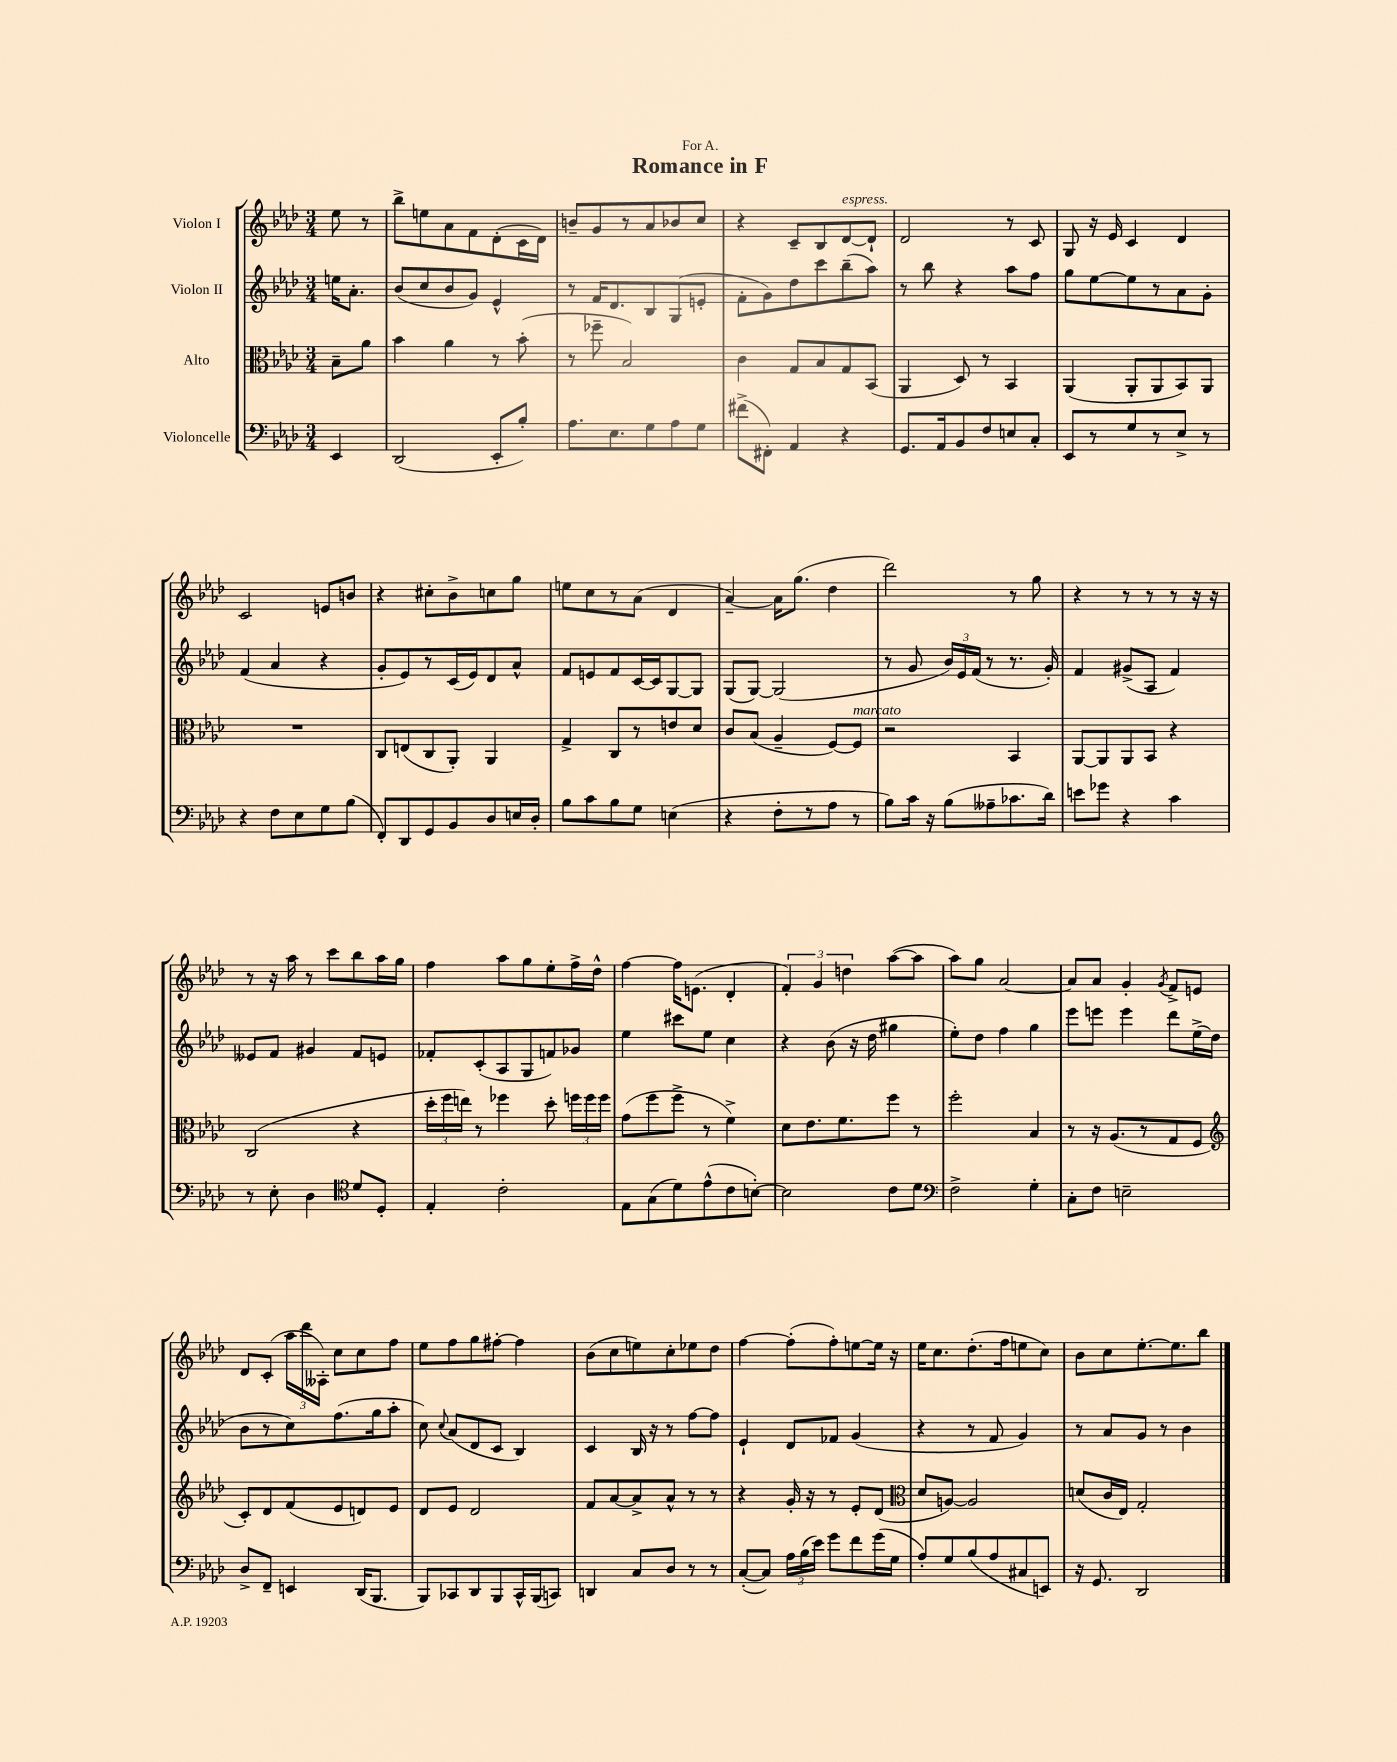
\header { title = "Romance in F" dedication = "For A." }
<<
\new StaffGroup <<
\new Staff = "s0" \with { instrumentName = "Violon I" } {
    \clef treble \key aes \major \numericTimeSignature \time 3/4 \partial 4
    \autoBeamOff ees''8 r8 |
    bes''8[-> e''8 aes'8 f'8 des'8-.( c'16 des'16]) |
    b'8[-- g'8 r8 aes'8 bes'8 c''8] |
    r4 c'8[-- bes8 des'8~^\markup { \italic "espress." } des'8]-! |
    des'2 r8 c'8 |
    g8 r16 ees'16 c'4 des'4 |
    c'2 e'8[ b'8] |
    r4 cis''8[-. bes'8-> c''8 g''8] |
    e''8[ c''8 r8 aes'8]( des'4 |
    aes'4~--) aes'16[ g''8.]( des''4 |
    des'''2) r8 g''8 |
    r4 r8 r8 r8 r16 r16 |
    r8 r16 aes''16 r8 c'''8[ bes''8 aes''16 g''16] |
    f''4 aes''8[ g''8 ees''8-. f''16-> des''16]-^ |
    f''4~ f''16[ e'8.]( des'4-. |
    \tuplet 3/2 { f'4-.) g'4 d''4 } aes''8[~( aes''8] |
    aes''8[) g''8] aes'2~ |
    aes'8[ aes'8] g'4-. \acciaccatura { g'8 } f'8[-> e'8] |
    des'8[ c'8]-.( \tuplet 3/2 { aes''16[ des'''16 aeses16]-.) } c''8[ c''8 f''8] |
    ees''8[ f''8 g''8 fis''8]~-. fis''4 |
    bes'8[( c''8 e''8) c''8-. ees''8 des''8] |
    f''4~ f''8[-.( f''8-.) e''8~ e''16] r16 |
    ees''16[ c''8. des''8.-.( f''16 e''8 c''8]) |
    bes'8[ c''8 ees''8.~-. ees''8. bes''8] \bar "|." |
}
\new Staff = "s1" \with { instrumentName = "Violon II" } {
    \clef treble \key aes \major \numericTimeSignature \time 3/4 \partial 4
    \autoBeamOff e''16[ aes'8.]-. |
    bes'8[( c''8 bes'8 g'8]) ees'4-^ |
    r8 f'16[ des'8. bes8 g8( e'8]-. |
    f'8[-. g'8) des''8 c'''8 bes''8--( aes''8]) |
    r8 bes''8 r4 aes''8[ f''8] |
    g''8[ ees''8~ ees''8 r8 aes'8 g'8]-. |
    f'4( aes'4 r4 |
    g'8[-. ees'8) r8 c'16( ees'16) des'8 aes'8]-^ |
    f'8[ e'8 f'8 c'16~ c'16 g8~ g8] |
    g8[( g8]~) g2( |
    r8 g'8 \tuplet 3/2 { bes'16[) ees'16 f'16]( } r8 r8. g'16-.) |
    f'4 gis'8[->( aes8] f'4) |
    eeses'8[ f'8] gis'4 f'8[ e'8] |
    fes'8[-. c'8-.( aes8 g8 f'8) ges'8] |
    ees''4 cis'''8[ ees''8] c''4 |
    r4 bes'8( r16 des''16 gis''4 |
    ees''8[-.) des''8] f''4 g''4 |
    ees'''8[ e'''8] e'''4 des'''8[ ees''16->( des''16] |
    bes'8[ r8 c''8) f''8.( g''16 aes''8]-. |
    c''8) \appoggiatura { c''8 } aes'8[( des'8 c'8] bes4) |
    c'4 bes16 r16 r8 f''8[~ f''8] |
    ees'4-! des'8[ fes'8] g'4( |
    r4 r8 f'8 g'4) |
    r8 aes'8[ g'8] r8 bes'4 \bar "|." |
}
\new Staff = "s2" \with { instrumentName = "Alto" } {
    \clef alto \key aes \major \numericTimeSignature \time 3/4 \partial 4
    \autoBeamOff bes8[-- aes'8] |
    bes'4 aes'4 r8 bes'8-.( |
    r8 fes''8-- bes2) |
    c'4 g8[ bes8 g8 bes,8]( |
    aes,4 des8) r8 bes,4 |
    aes,4( aes,8[-. aes,8 bes,8) aes,8] |
    R2. |
    c8[ e8( c8 aes,8]-.) aes,4 |
    g4-> c8[ r8 e'8 des'8] |
    c'8[ bes8]( aes4-- f8[~) f8]^\markup { \italic "marcato" } |
    r2 bes,4 |
    aes,8[~ aes,8 aes,8 bes,8] r4 |
    c2( r4 |
    \tuplet 3/2 { des''16[-. f''16 e''16]) } r8 fes''4 des''8-. \tuplet 3/2 { f''16[ f''16 f''16] } |
    g'8[( f''8 f''8]-> r8 f'4->) |
    des'8[ ees'8. f'8. f''8] r8 |
    f''2-. bes4 |
    r8 r16 aes8.[( r8 g8 f8] |
    \clef treble c'8[-.) des'8 f'8( ees'8 d'8) ees'8] |
    des'8[ ees'8] des'2 |
    f'8[ aes'8~ aes'8-> aes'8]-^ r8 r8 |
    r4 g'16-. r16 r8 ees'8[-. des'8]( |
    \clef alto des'8[ a8]~) a2 |
    d'8[( c'16 ees16]) g2-. \bar "|." |
}
\new Staff = "s3" \with { instrumentName = "Violoncelle" } {
    \clef bass \key aes \major \numericTimeSignature \time 3/4 \partial 4
    \autoBeamOff ees,4 |
    des,2( ees,8[-. bes8]-.) |
    aes8.[ ees8. g8 aes8 g8] |
    fis'8[->( fis,8]-.) aes,4 r4 |
    g,8.[ aes,16 bes,8 f8 e8 c8]-. |
    ees,8[ r8 g8 r8 ees8]-> r8 |
    r4 f8[ ees8 g8 bes8]( |
    f,8[-.) des,8 g,8 bes,8 des8 e16 des16]-. |
    bes8[ c'8 bes8 g8] e4( |
    r4 f8[-. r8 aes8] r8 |
    bes8[) c'16] r16 bes8[( aeses8-- ces'8. des'16]) |
    e'8[ ges'8] r4 c'4 |
    r8 ees8-. des4 \clef tenor des'8[ des8]-. |
    ees4-. c'2-. |
    ees8[ g8( des'8) ees'8-^( c'8 b8]~-.) |
    b2 c'8[ des'8] |
    \clef bass f2-> g4-. |
    c8[-. f8] e2-- |
    des8[-> f,8]-- e,4 des,16[( bes,,8.] |
    bes,,8[) ces,8 des,8 bes,,8 ces,16-^ bes,,16( c,8]) |
    d,4 c8[ des8] r8 r8 |
    c8[~-.( c8]) \tuplet 3/2 { aes16[ bes16( ees'16]) } g'8[ f'8 g'16( g16] |
    aes8[-.) g8 bes8( aes8 cis8 e,8]) |
    r16 g,8. des,2 \bar "|." |
}
>>
>>
\layout { \context { \Score \remove "Bar_number_engraver" } }
